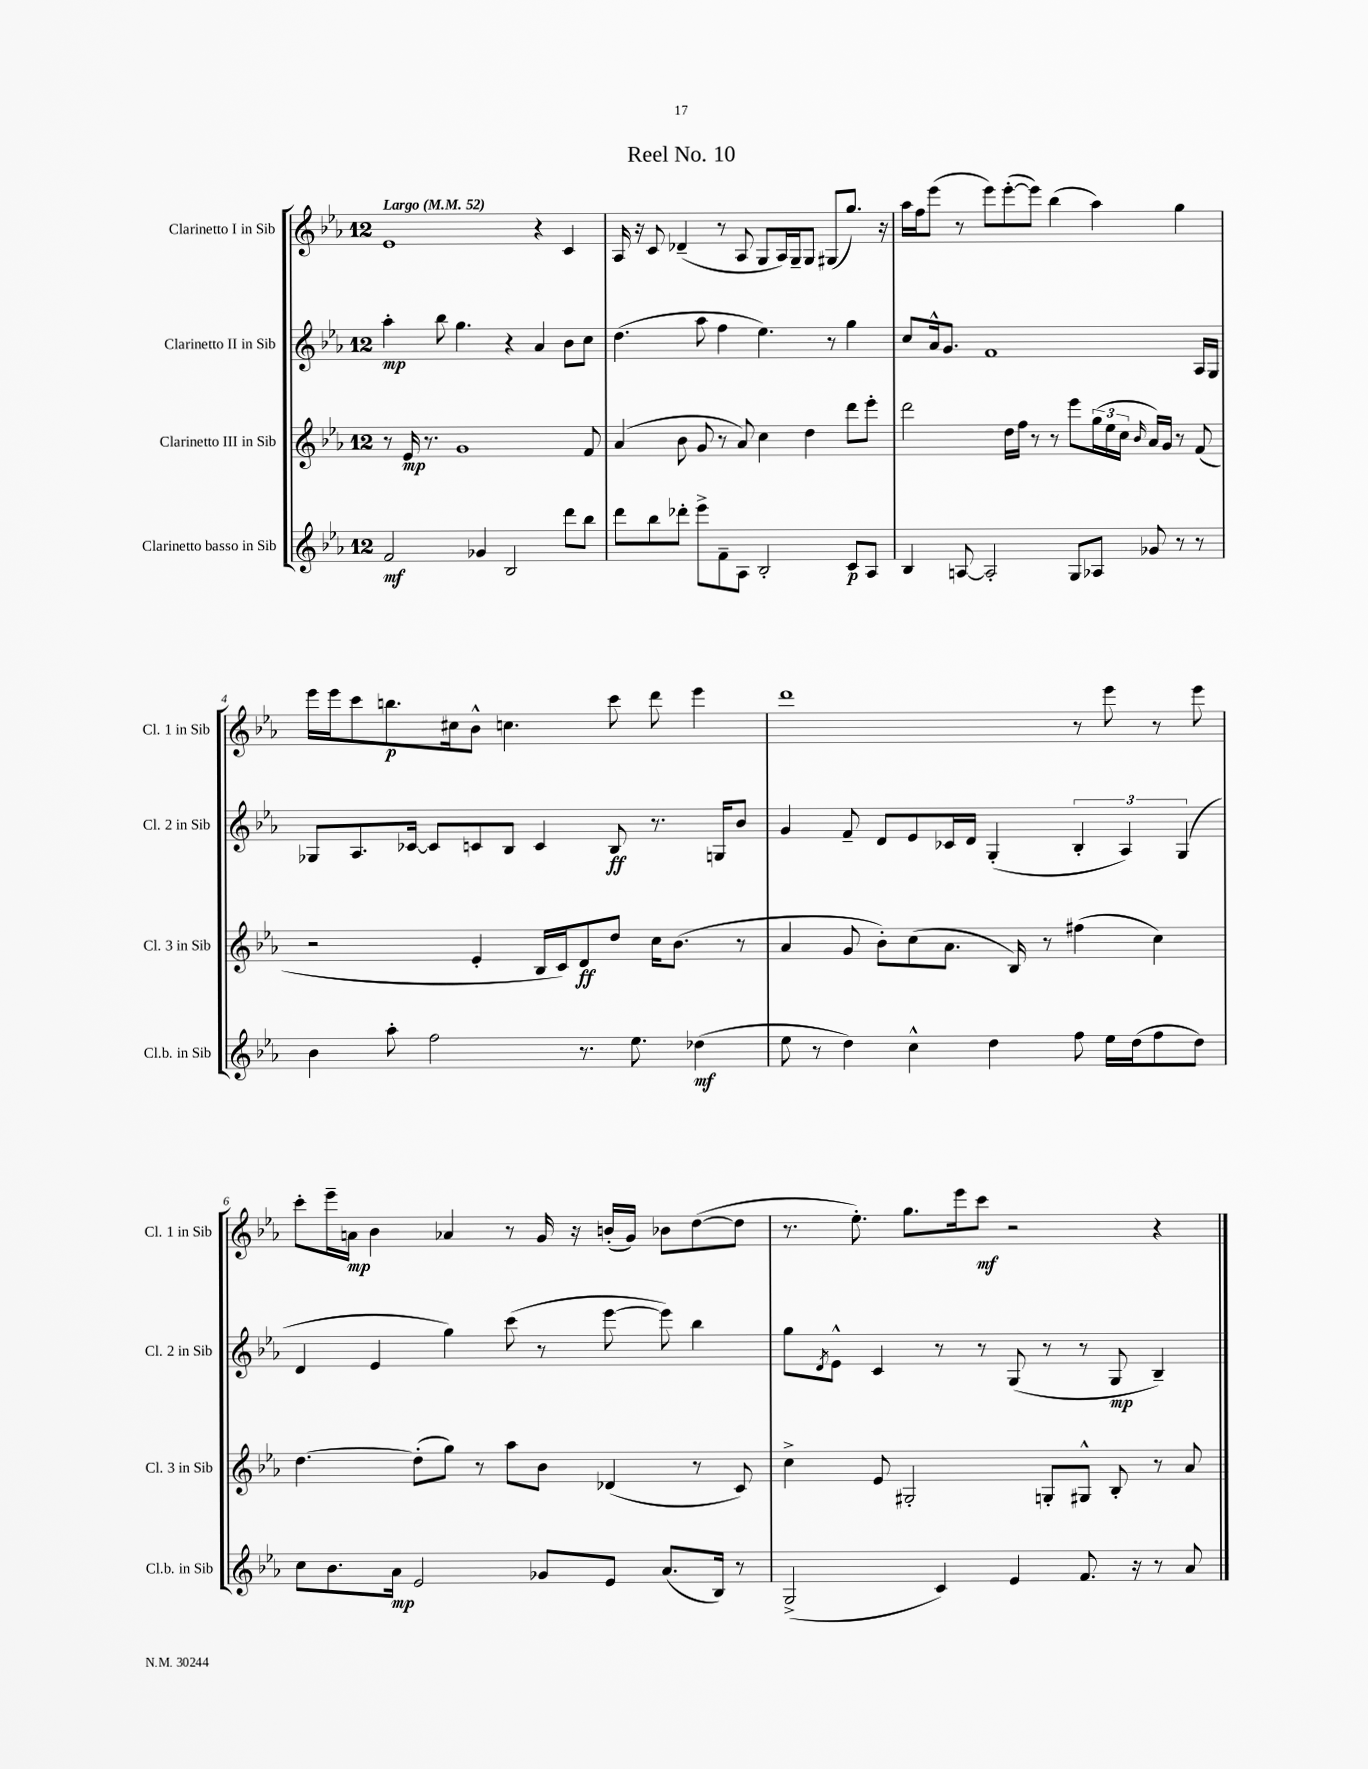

**kern	**kern	**kern	**kern
*staff4	*staff3	*staff2	*staff1
*clefG2	*clefG2	*clefG2	*clefG2
*k[b-e-a-]	*k[b-e-a-]	*k[b-e-a-]	*k[b-e-a-]
*M12/8	*M12/8	*M12/8	*M12/8
*MM52	*MM52	*MM52	*MM52
2f	8r	4aa-'	1e-
.	16e-	.	.
.	8.r	.	.
.	.	8bb-	.
.	1g	4.gg	.
4g-	.	.	.
2B-	.	4r	.
.	.	4a-	4r
8ddd	.	8b-	4c
8bb-	8f	8cc	.
=	=	=	=
8ddd	(4a-	(4.dd	16A-
.	.	.	16r
8bb-	.	.	8c
8ddd-'	8b-	.	(4d-~
8eee-^	8g	8aa-	.
8f~	8r	4ff	8r
8A-	8a-)	.	8A-
2B-'	4cc	4.ee-)	8G
.	.	.	16A-)
.	.	.	16G~
.	4dd	.	8G
.	.	8r	(8G#
8c	8ddd	4gg	8.gg)
8A-	8eee-'	.	.
.	.	.	16r
=	=	=	=
4B-	2ddd	8cc	16aa-
.	.	.	16ff
.	.	16a-^^	(8eee-
.	.	8.g	.
[8A	.	.	8r
2A']	.	1f	8eee-)
.	16dd	.	([8eee-'
.	16ff	.	.
.	8r	.	8eee-])
.	8r	.	(4bb-
8G	8eee-	.	.
8A-	(24gg	.	4aa-)
.	24ee-	.	.
.	24cc	.	.
.	16qqb-	.	.
8g-	16a-)	.	.
.	16g	.	.
8r	8r	.	4gg
8r	(8f	16A-	.
.	.	16G	.
=	=	=	=
4b-	2r	8G-	16eee-
.	.	.	16eee-
.	.	8.A-	8ccc
8aa-'	.	.	8.bb
.	.	[16c-	.
2ff	.	8c-]	.
.	.	.	16cc#
.	4e-'	8c	8b-^^
.	.	8B-	4.cc
.	16B-	4c	.
.	16c)	.	.
8.r	8d	.	.
.	8dd	8B-	8ccc
8.ee-	.	.	.
.	16cc	8.r	8ddd
.	(8.b-	.	.
(4dd-	.	.	4eee-
.	.	16G	.
.	8r	8b-	.
=	=	=	=
8ee-	4a-	4g	1ddd
8r	.	.	.
4dd)	8g	8f~	.
.	8b-')	8d	.
4cc^^	(8cc	8e-	.
.	8.a-	16c-	.
.	.	16d	.
4dd	.	(4G'	.
.	16B-)	.	.
.	8r	.	.
8ff	(4ff#	6B-'	8r
16ee-	.	.	8eee-
.	.	6A-)	.
(16dd	.	.	.
8ff	4cc)	.	8r
.	.	(6G	.
8dd)	.	.	8eee-
=	=	=	=
8cc	[4.dd	4d	8ccc'
8.b-	.	.	16eee-~
.	.	.	16a
.	.	4e-	4b-
16a-	.	.	.
2e-	(8dd']	.	.
.	8gg)	4gg)	4a-
.	8r	.	.
.	8aa-	(8ccc	8r
8g-	8b-	8r	16g
.	.	.	16r
8e-	(4d-	[8eee-	(16b'
.	.	.	16g)
(8.a-	.	8eee-])	8b-
.	8r	4bb-	([8dd
16B-)	.	.	.
8r	8c)	.	8dd]
=	=	=	=
(2G^	4cc^	8gg	8.r
.	.	8qd	.
.	.	8e-^^	.
.	.	.	8.ee-')
.	8e-	4c	.
.	2G#'	.	8.gg
4c)	.	8r	.
.	.	.	16eee-
.	.	8r	8ccc
4e-	.	(8G	2r
.	8G'	8r	.
8.f	8G#^^	8r	.
.	8B-'	8G	.
16r	.	.	.
8r	8r	4B-~)	4r
8a-	8a-	.	.
==	==	==	==
*-	*-	*-	*-
